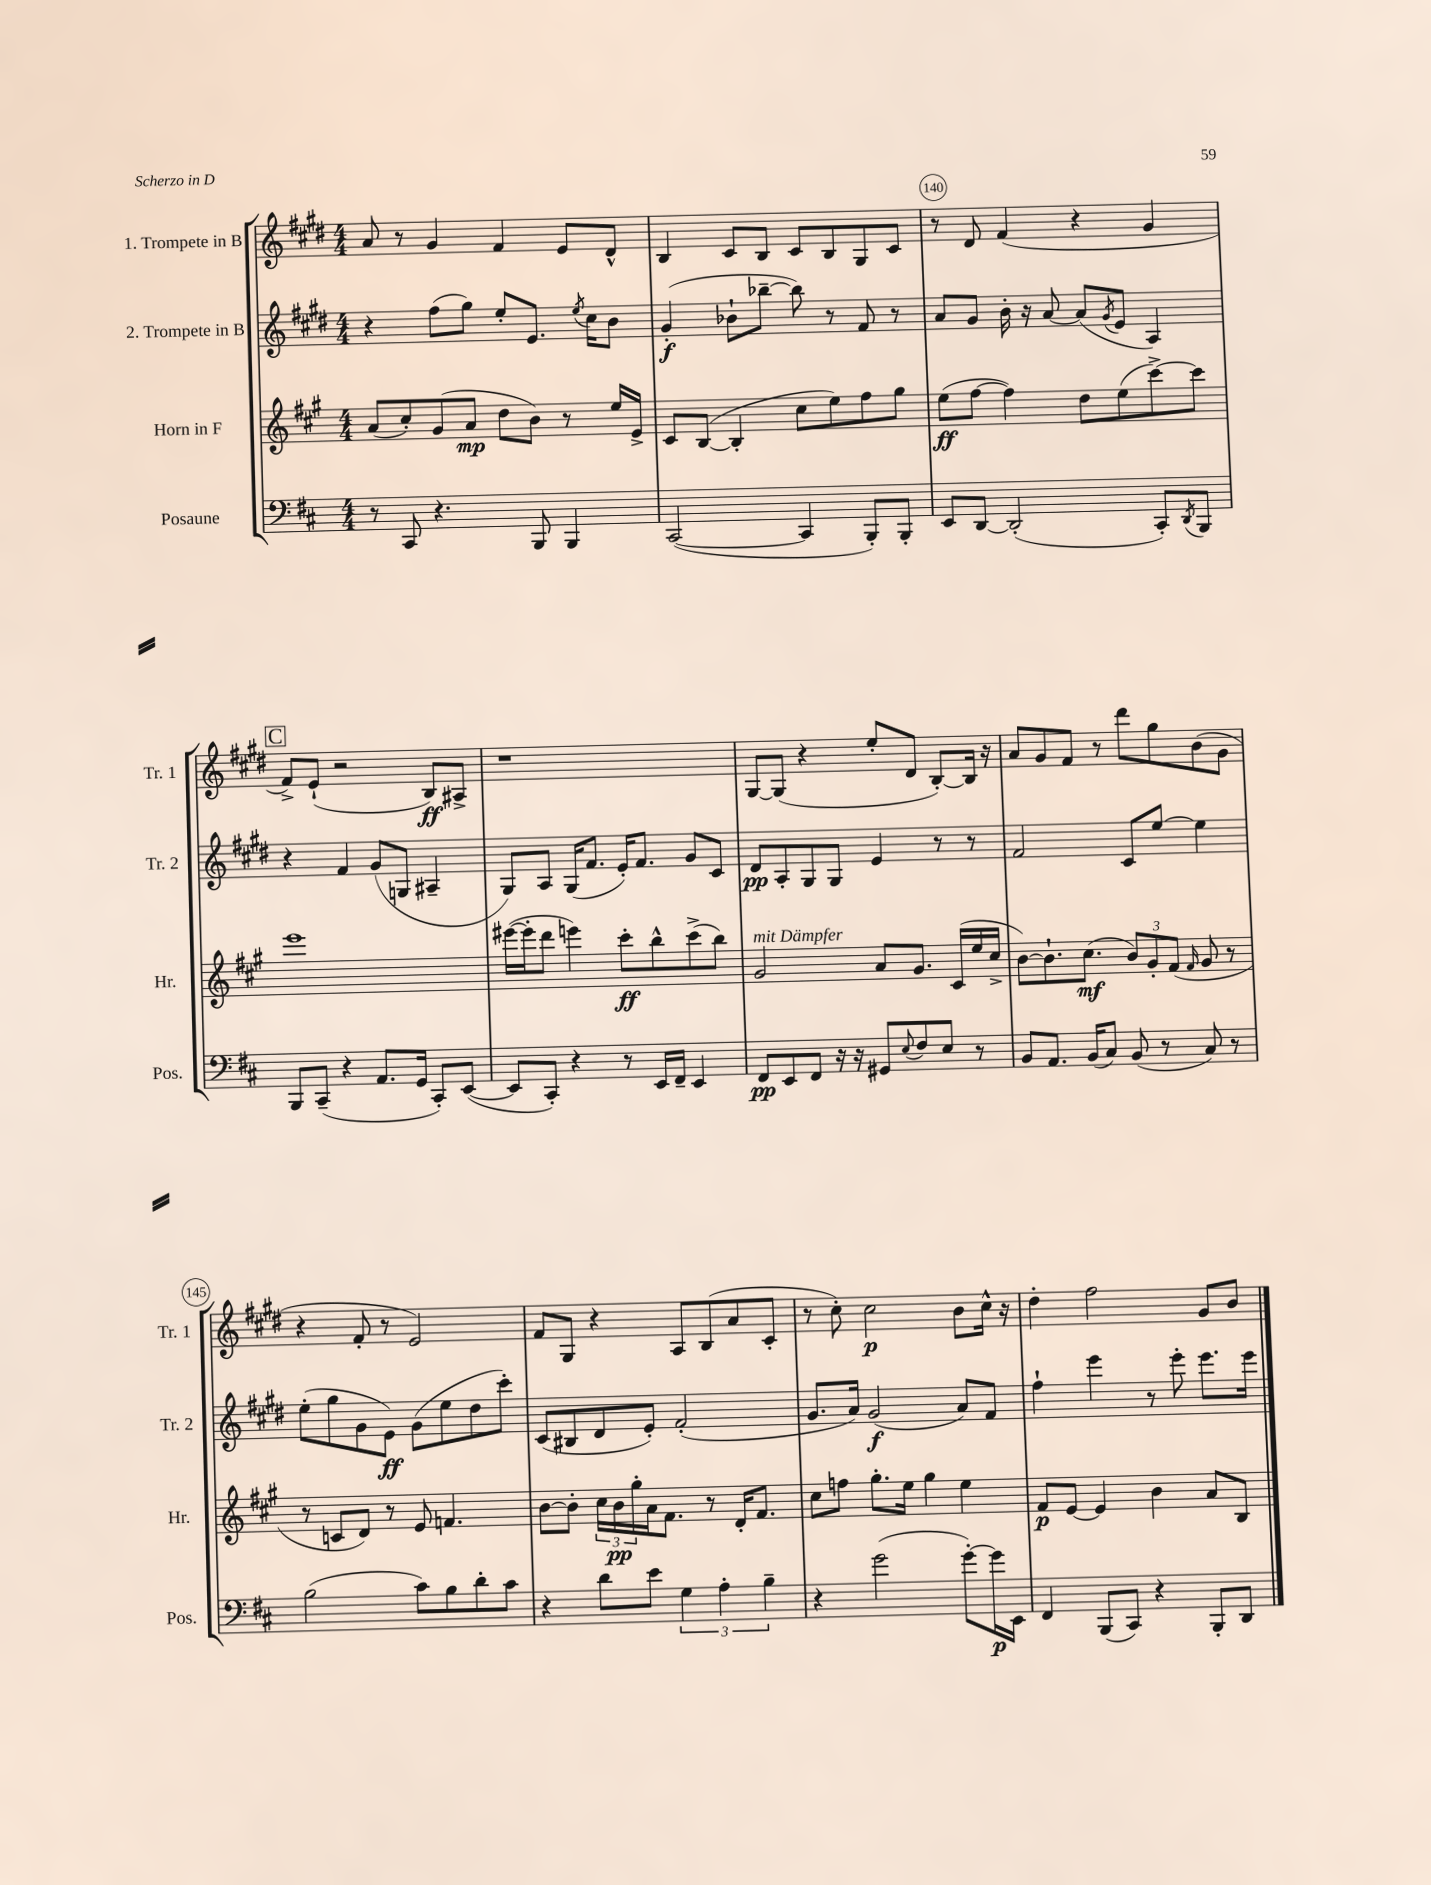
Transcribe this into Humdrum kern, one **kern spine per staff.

**kern	**kern	**kern	**kern
*staff4	*staff3	*staff2	*staff1
*clefF4	*clefG2	*clefG2	*clefG2
*k[f#c#]	*k[f#c#g#]	*k[f#c#g#d#]	*k[f#c#g#d#]
*M4/4	*M4/4	*M4/4	*M4/4
8r	(8a	4r	8a
8CC#	8cc#')	.	8r
4.r	(8g#	(8ff#	4g#
.	8a	8gg#)	.
.	8dd	8ee'	4f#
8BBB	8b)	8.e	.
4BBB	8r	.	8e
.	.	8qee	.
.	.	16cc#	.
.	16ee	8b	8d#^^
.	16e^	.	.
=	=	=	=
([2CC#	8c#	(4g#'	4B
.	([8B	.	.
.	4B']	8b-`	8c#
.	.	[8bb-~	8B
4CC#]	8cc#	8bb-])	8c#
.	8ee)	8r	8B
8BBB')	8ff#	8f#	8G#
8BBB'	8gg#	8r	8c#
=	=	=	=
8EE	(8ee	8a	8r
[8DD	[8ff#	8g#	8d#
(2DD']	4ff#])	16b'	(4f#
.	.	16r	.
.	.	[8a	.
.	8dd	(8a]	4r
.	.	8qg#	.
.	(8ee	8e	.
8CC#')	[8ccc#^)	4A)	4g#
8qDD	.	.	.
8BBB	8ccc#]	.	.
=	=	=	=
8BBB	1eee	4r	8f#^)
(8CC#~	.	.	(8e`
4r	.	4f#	2r
8.AA	.	(8g#	.
.	.	8G	.
16GG	.	.	.
8CC#')	.	4A#~	8B)
([8EE	.	.	8A#^
=	=	=	=
8EE]	([16eee#	8G#)	1r
.	16eee#']	.	.
8CC#')	8ddd	8A	.
4r	4eee)	(16G#	.
.	.	8.f#	.
8r	8ccc#'	16e')	.
.	.	8.f#	.
16EE	8bb^^	.	.
16FF#~	.	.	.
4EE	(8ccc#^	8g#	.
.	8bb)	8c#	.
=	=	=	=
8FF#	2g#	8d#	[8G#
8EE	.	8A'	(8G#]
8FF#	.	8G#	4r
16r	.	8G#	.
16r	.	.	.
8GG#	8a	4e	8ee'
8qqE	.	.	.
8F#	8.g#	.	8d#
8E	.	8r	[8B')
.	(16c#	.	.
8r	16ee	8r	16B]
.	16cc#^	.	16r
=	=	=	=
8BB	[8b)	2f#	8a
8.AA	8.b`]	.	8g#
.	.	.	8f#
(16BB	(8.cc#	.	.
8C#)	.	.	8r
(8BB	12b)	8c#	8ddd#
.	12g#'	.	.
8r	.	[8ee	8gg#
.	(12f#	.	.
.	16qqf#	.	.
8C#)	8g#	4ee]	(8b
8r	8r	.	8g#
=	=	=	=
(2B	8r	(8ee'	4r
.	8c	8gg#	.
.	8d)	8g#	8f#'
.	8r	8e)	8r
8c#)	8e	(8g#	2e)
8B	4.f	8ee	.
8d'	.	8dd#	.
8c#	.	8ccc#')	.
=	=	=	=
4r	[8b	(8c#	8f#
.	8b']	8B#	8G#
8d	24cc#	8d#	4r
.	24b	.	.
.	24gg#'	.	.
8e	16a	8e')	.
.	8.f#	.	.
6G	.	(2f#'	8A
.	8r	.	(8B
6A'	.	.	.
.	16d'	.	8a
.	8.f#	.	.
6B~	.	.	.
.	.	.	8c#'
=	=	=	=
4r	8cc#	8.g#	8r
.	8ff	.	8cc#')
.	.	16a)	.
(2g	8.gg#'	(2g#	2cc#
.	16ee	.	.
.	4gg#	.	.
[8g')	4ee	8a)	8b
16g]	.	8f#	16cc#^^
16EE	.	.	16r
=	=	=	=
4FF#	8f#	4ff#`	4dd#'
.	[8e	.	.
(8BBB	4e]	4eee	2ff#
8CC#)	.	.	.
4r	4b	8r	.
.	.	8eee'	.
8BBB'	8a	8.eee	8g#
8DD	8B	.	8b
.	.	16eee	.
==	==	==	==
*-	*-	*-	*-
